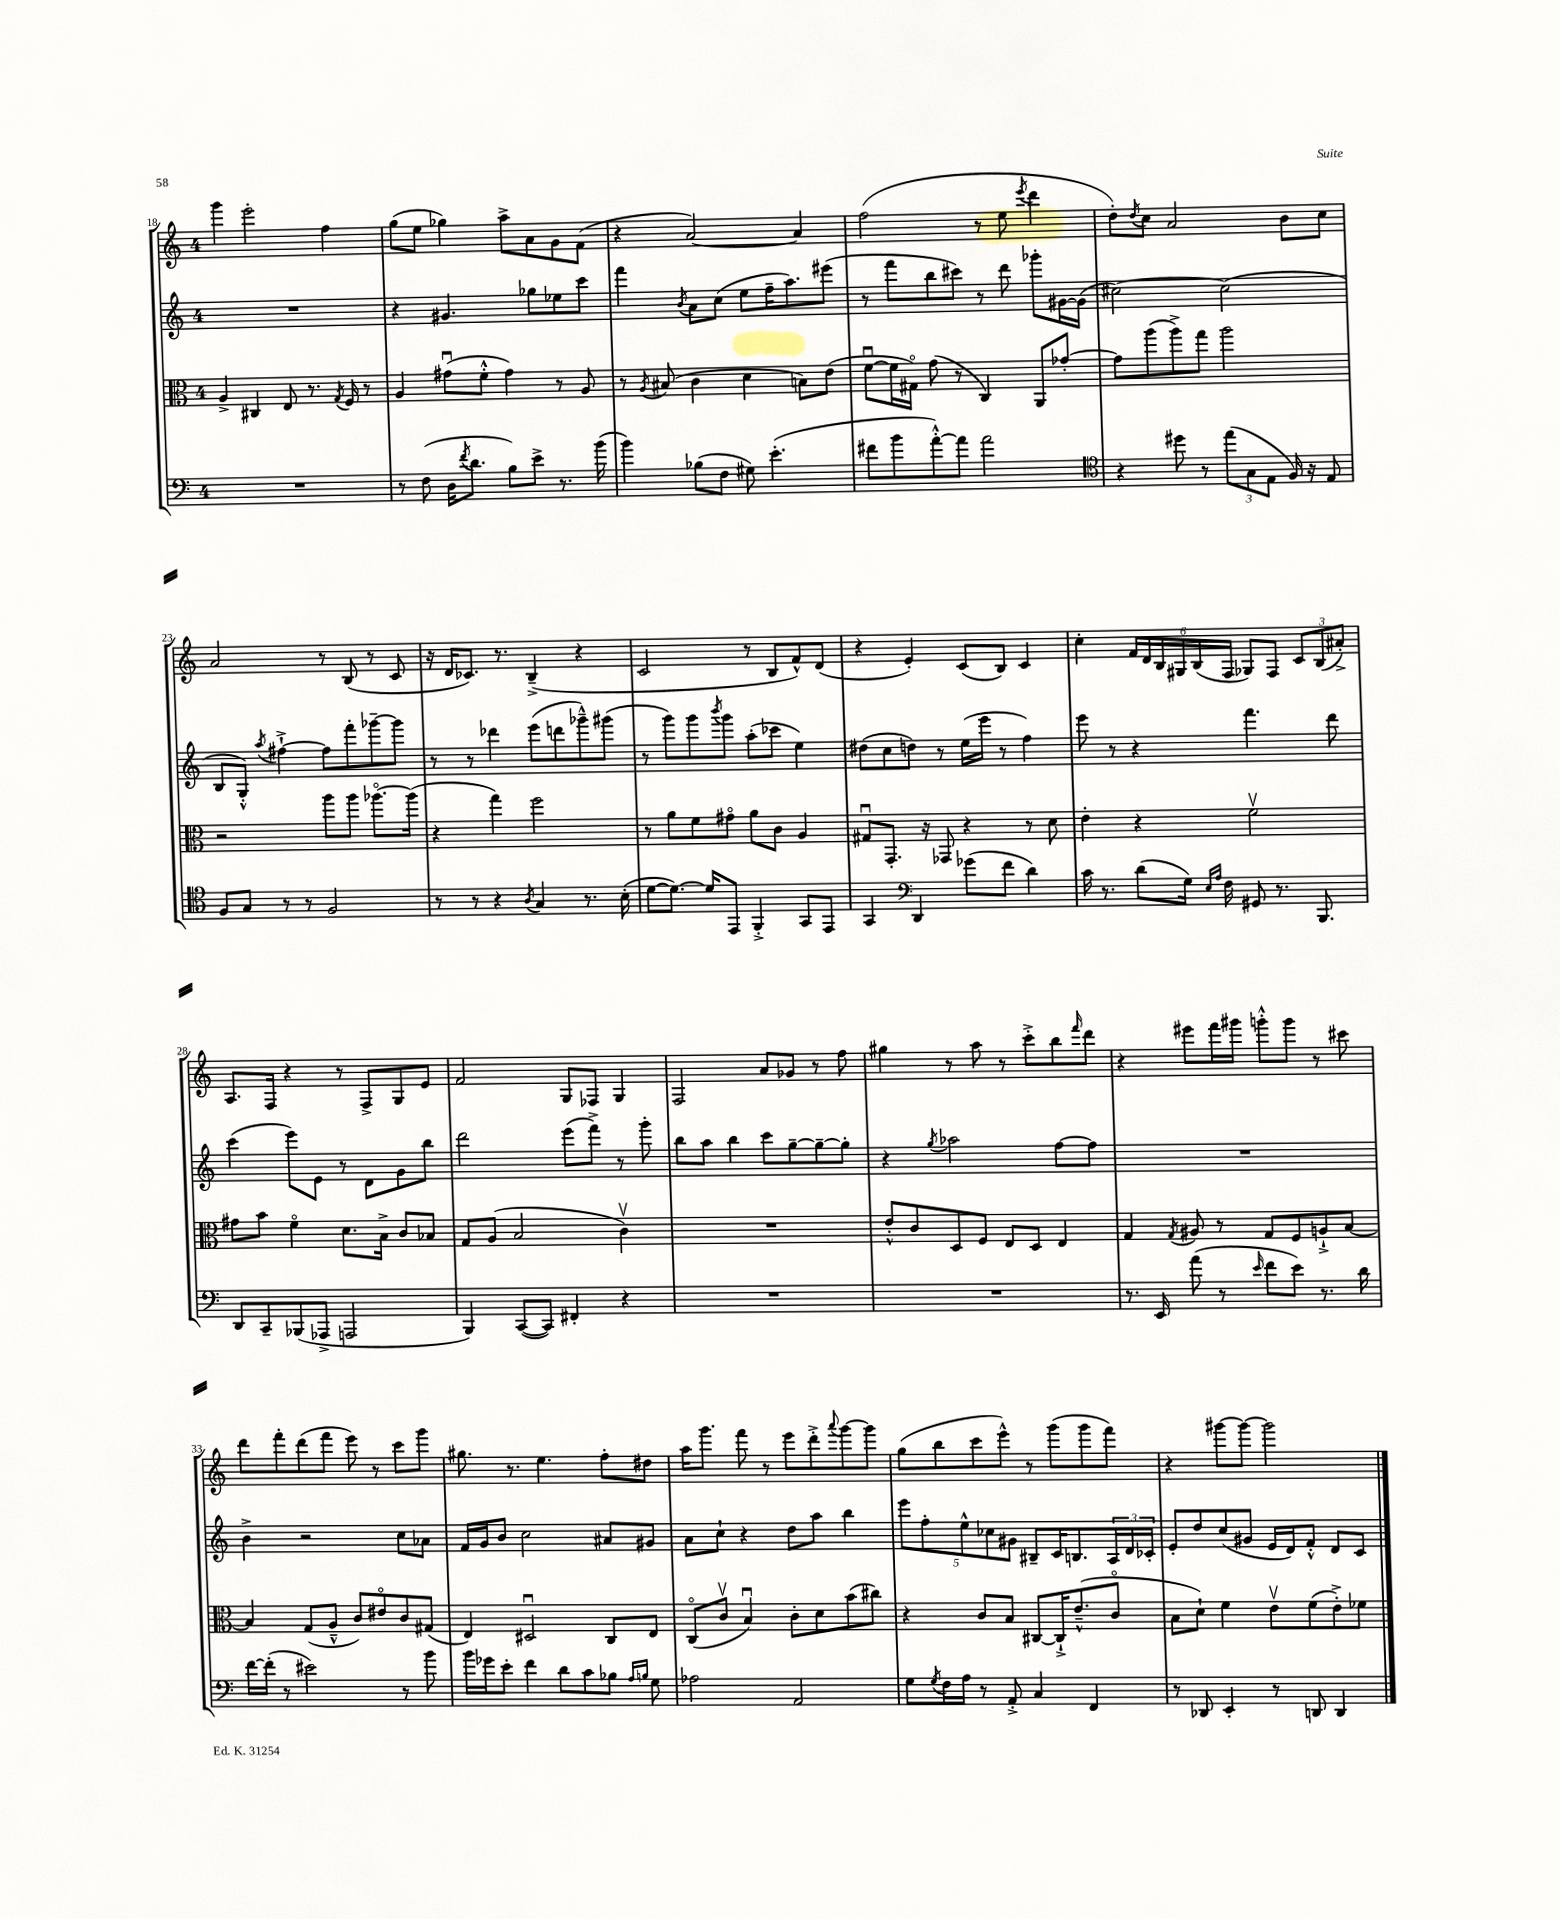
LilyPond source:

<<
\new StaffGroup <<
\new Staff = "s0" {
    \clef treble \key c \major \once \override Staff.TimeSignature.style = #'single-digit \time 4/4
    g'''4 e'''2-. f''4 |
    g''8( e''8 ges''4) a''8-> a'8 g'8 f'8( |
    r4 a'2~) a'4 |
    f''2( r8 e''8 \acciaccatura { e'''8 } d'''4 |
    d''8-.) \acciaccatura { d''8 } c''8 a'2 b'8 c''8 |
    a'2 r8 b8( r8 c'8 |
    r16 d'16 ces'8.) r8. b4--->( r4 |
    c'2 r8 b8 f'8-^) d'8( |
    r4 e'4-.) c'8( b8) c'4 |
    c''4-. \tuplet 6/4 { f'16 d'16 b16 gis16 b16( f16 } ges8) f8 \tuplet 3/2 { c'8 b8( ais'8-.->) } |
    a8. f16 r4 r8 f8-> g8 e'8 |
    f'2 g8 fes8 g4 |
    f2 a'8 ges'8 r8 f''8 |
    gis''4 r8 a''8 r8 c'''8-.-> b''8 \grace { f'''16 } d'''8 |
    r4 eis'''8 f'''16 gis'''16 g'''8-.-^ g'''8 r8 cis'''8 |
    d'''8 f'''8-. d'''8( f'''8 e'''8) r8 c'''8 g'''8 |
    gis''8. r8. e''4. f''8-. dis''8 |
    a''16 g'''8. f'''8 r8 e'''8 d'''8-.-> \appoggiatura { a'''8 } g'''8~ g'''8 |
    g''8( b''8 c'''8 e'''8-^) r8 g'''8( g'''8 f'''8) |
    r4 gis'''8~ gis'''8~ gis'''2 \bar "|." |
}
\new Staff = "s1" {
    \clef treble \key c \major \once \override Staff.TimeSignature.style = #'single-digit \time 4/4
    R1 |
    r4 gis'4. ges''8 ees''8 c'''8 |
    f'''4 \acciaccatura { b'8 } a'8 c''8( e''8 f''16-- a''8.) eis'''8( |
    r8 f'''8 b''8 cis'''8) r8 d'''8 ges'''8-. gis'16~ gis'16( |
    cis''2~) cis''2( |
    b8 g8-.-^) \acciaccatura { a''8 } fis''4~-!-> fis''8 f'''8-. ges'''8~-- ges'''8 |
    r8 r8 des'''4 e'''8( d'''8 ges'''8---^) gis'''8( |
    r8 g'''8) g'''8 \acciaccatura { b'''8 } g'''8 a''8-.( ces'''8 e''4) |
    dis''8( c''8 d''8) r8 e''16( e'''16 r8 f''4) |
    e'''8 r8 r4 f'''4. d'''8 |
    c'''4( e'''8) e'8 r8 d'8 g'8 b''8 |
    d'''2 e'''8( f'''8->) r8 g'''8-. |
    b''8 a''8 b''4 c'''8 g''8~-- g''8~-- g''8-. |
    r4 \acciaccatura { g''8 } aes''2 f''8~ f''8 |
    R1 |
    b'4-> r2 c''8 aes'8 |
    f'16 g'16 b'8 c''2 ais'8 gis'8 |
    a'8 c''8-! r4 d''8 a''8 b''4 |
    \tuplet 5/4 { e'''8 f''8-. e''8-^ ces''8 gis'8 } bis8-- c'16 b8. \tuplet 3/2 { a16 d'16 ces'16-. } |
    e'8-. d''8 c''8( gis'8 e'16 d'16) f'8-.-^ d'8 c'8 \bar "|." |
}
\new Staff = "s2" {
    \clef alto \key c \major \once \override Staff.TimeSignature.style = #'single-digit \time 4/4
    a4-> cis4 e8 r8. \acciaccatura { g8 } f16 r8 |
    a4 gis'8\downbow( f'8-.-^ gis'4) r8 a8 |
    r8 \acciaccatura { a8 } bis8( c'4 d'4 b8) e'8( |
    f'8~\downbow f'16 gis16\flageolet) g'8( r8 c4) a,8 ges'8~-. |
    ges'8 a''8( a''8->) g''8 a''2 |
    r2 a''8 a''8 aes''8.~\flageolet aes''16( |
    r4 g''4) f''2 |
    r8 a'8 f'8 gis'8\flageolet a'8 c'8 a4 |
    gis8\downbow g,8.-. r16 ges,8 r4 r8 d'8 |
    e'4-. r4 f'2\upbow |
    gis'8 b'8 f'4\flageolet d'8. b16-> c'8 bes8 |
    g8 a8( b2 c'4\upbow) |
    R1 |
    e'8-.-^ c'8 d8 f8 e8 d8 e4 |
    g4 \acciaccatura { g8 } ais8 r8 g8 f8 a8-!-> b8~ |
    b4 g8( a8---^ c'8) eis'8\flageolet c'8 gis8( |
    e4) dis2\downbow c8 e8 |
    c8\flageolet( c'8\upbow b4\downbow) c'8-. d'8 b'8( cis''8) |
    r4 c'8 b8 cis8~ cis16-!-> e'8.---^( c'8\flageolet |
    b8 d'8-!) f'4 e'8\upbow f'8( e'8-.->) fes'8 \bar "|." |
}
\new Staff = "s3" {
    \clef bass \key c \major \once \override Staff.TimeSignature.style = #'single-digit \time 4/4
    R1 |
    r8 f8( d16 \acciaccatura { f'8 } d'8. b8) e'8-> r8. b'16( |
    b'4) bes8( f8 gis8) e'4.-.( |
    fis'8 b'8 a'8~-.-^) a'8 a'2 |
    \clef tenor r4 dis''8 r8 \tuplet 3/2 { e''8( g8 e8 } f16) r16 e8 |
    f8 g8 r8 r8 f2 |
    r8 r8 r4 \acciaccatura { a8 } g4 r8. b16-.( |
    d'8~ d'8.~) d'16 e,8 f,4-.-> g,8 e,8 |
    g,4 \clef bass d,4 ges'8( f'8 d'4) |
    c'16 r8. d'8( g16) \grace { e16 a16 } f16 gis,8 r8. b,,8. |
    d,8 c,8-- bes,,8( aes,,8-> a,,2 |
    b,,4) c,8~( c,8) fis,4-. r4 |
    R1 |
    R1 |
    r8. e,16 a'8( r8 \grace { e'16 } f'8 e'8) r8. d'16 |
    f'16~ f'16-.( r8 eis'2) r8 b'8 |
    b'16 ges'16 e'8-. f'4 d'8 c'8 bes8 \grace { a16 b16 } g8 |
    aes2 a,2 |
    g8 \acciaccatura { g8 } f16 a16 r8 a,8-.-> c4 f,4 |
    r8 des,8 e,4-. r8 d,8 d,4 \bar "|." |
}
>>
>>
\layout { \context { \Score currentBarNumber = #18 } }
